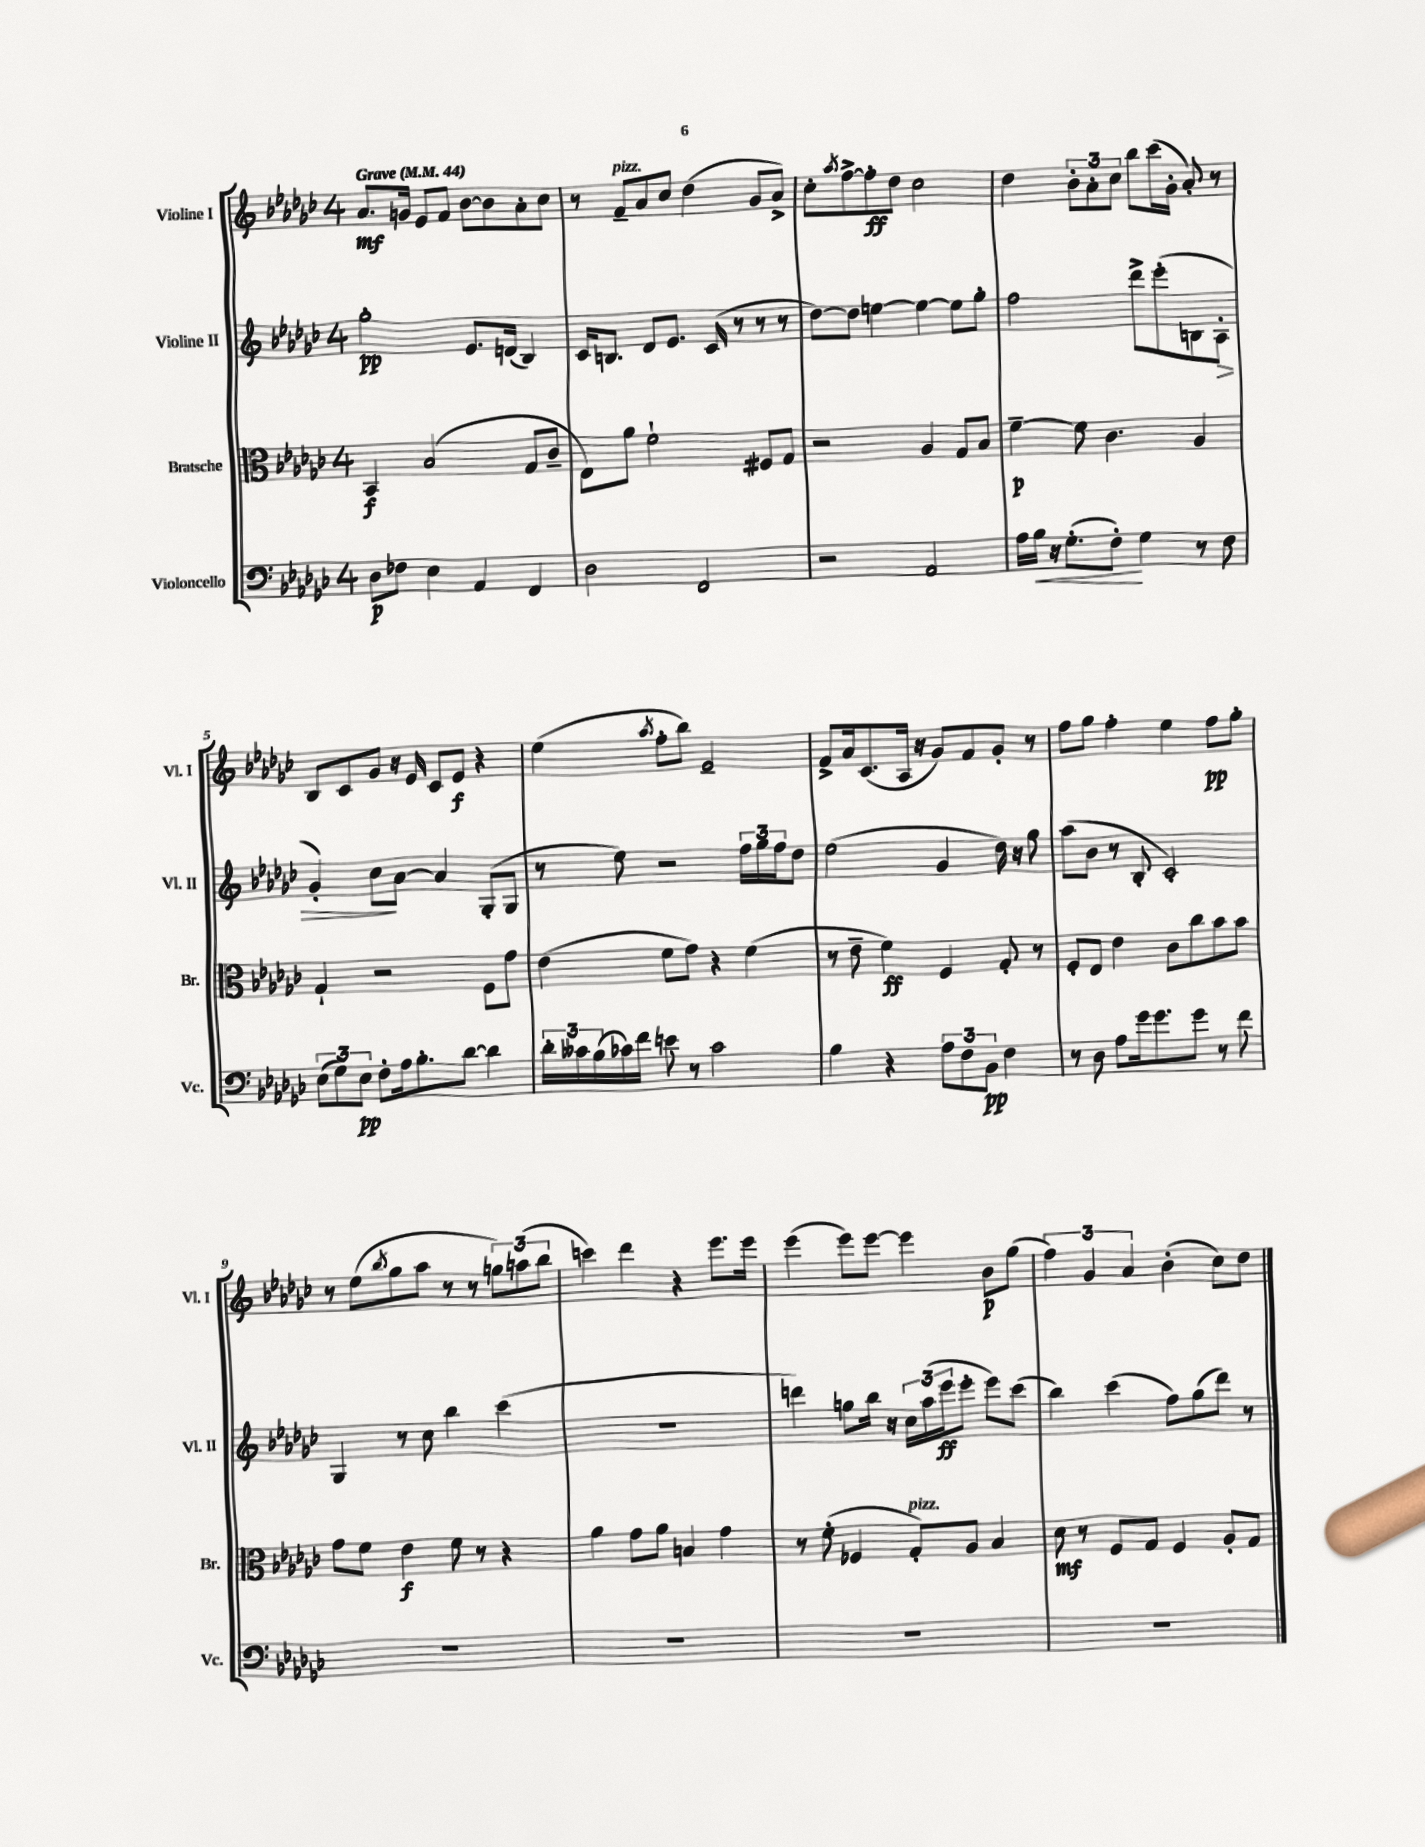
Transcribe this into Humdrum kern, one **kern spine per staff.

**kern	**kern	**kern	**kern
*staff4	*staff3	*staff2	*staff1
*clefF4	*clefC3	*clefG2	*clefG2
*k[b-e-a-d-g-c-]	*k[b-e-a-d-g-c-]	*k[b-e-a-d-g-c-]	*k[b-e-a-d-g-c-]
*M4/4	*M4/4	*M4/4	*M4/4
*MM44	*MM44	*MM44	*MM44
8D-	4BB-	2gg-'	8.a-
8F-	.	.	.
.	.	.	16g
4E-	(2B-	.	8e-
.	.	.	8f
4AA-	.	8.e-	[8b-
.	.	.	8b-]
.	.	(16d	.
4FF	8G-	4B-)	8a-'
.	8c-~	.	8cc-
=	=	=	=
2D-	8E-)	16c-	8r
.	.	8.B	.
.	8a-	.	8f~
.	2f`	8d-	8a-
.	.	8.e-	8cc-
2FF	.	.	(4dd-
.	.	(16c-	.
.	.	8r	.
.	8F#	8r	8g-
.	8G-	8r	8a-^)
=	=	=	=
2r	2r	[8dd-)	8cc-'
.	.	.	8qaa-
.	.	8dd-]	[8ff^
.	.	[4ee	8ff']
.	.	.	8dd-
2AA-	4A-	4ee_	2cc-
.	8G-	8ee]	.
.	8B-	8gg-'	.
=	=	=	=
16A-	[4f~	2ff	4dd-
16B-	.	.	.
16r	.	.	.
(8.G-'	.	.	.
.	8f]	.	12b-'
.	.	.	12a-'
8F')	4.c-	.	.
.	.	.	12cc-
4G-	.	8ddd-^	8bb-
.	.	(8eee-'	(16ccc-
.	.	.	16g-'
8r	4A-	8B	8a-')
8F	.	8A-'	8r
=	=	=	=
(12E-	4G-`	4g-')	8B-
12G-)	.	.	.
.	.	.	8c-
12E-	.	.	.
8F'	2r	8cc-	8g-
16A-	.	[8a-	16r
8.B-'	.	.	16e-
.	.	4a-]	8c-
[8d-	.	.	8e-
4d-]	8F	(8G-'	4r
.	8g-	8G-	.
=	=	=	=
24d-'	(4e-	8r	(4ee-
24c--	.	.	.
(24B-	.	.	.
16c-)	.	8ee-)	.
16f	.	.	.
.	.	.	8qaa-
8e	8f	2r	8ff'
8r	8g-)	.	8bb-)
2c-	4r	.	2e-~
.	(4f	24ff	.
.	.	24gg-	.
.	.	24ff	.
.	.	8dd-	.
=	=	=	=
4B-	8r	(2ee-	8f^
.	8e-~	.	16a-
.	.	.	(8.c-
4r	4f)	.	.
.	.	.	16A-
.	.	.	16r
12A-	4F	4g-	8g-)
12F	.	.	.
.	.	.	8f
12BB-	.	.	.
4F	8G-'	16dd-)	8g-'
.	.	16r	.
.	8r	8gg-	8r
=	=	=	=
8r	8F'	(8aa-	8ff
8D-	8E-	8b-	8gg-
8A-	4e-	8r	4ff'
16g-	.	8B-'	.
8.g-	.	.	.
.	8c-	2c-')	4ee-
8g-	8cc-	.	.
8r	8b-	.	8ff
8f	8b-	.	8gg-'
=	=	=	=
1r	8g-	4G-	8r
.	8f	.	(8ee-
.	.	.	8qbb-
.	4e-	8r	8gg-
.	.	8cc-	8aa-
.	8f	4bb-	8r
.	8r	.	8r
.	4r	(4ccc-	12gg)
.	.	.	(12aa
.	.	.	12bb-
=	=	=	=
1r	4a-	1r	4ccc)
.	8g-	.	4ddd-
.	8a-	.	.
.	4B	.	4r
.	4g-	.	8.eee-
.	.	.	16eee-
=	=	=	=
1r	8r	4ddd)	(4eee-
.	(8f'	.	.
.	4F-	8gg	8eee-)
.	.	16bb-	[8eee-
.	.	16r	.
.	8G-')	24cc-	4eee-]
.	.	(24aa-	.
.	.	24eee-	.
.	8A-	8eee-'	.
.	4B-	8eee-)	8b-
.	.	(8ccc-	(8gg-
=	=	=	=
1r	8d-	4bb-)	6ff)
.	8r	.	.
.	.	.	6g-
.	8F	(4ccc-	.
.	.	.	6a-
.	8G-	.	.
.	4F	8ff)	(4b-'
.	.	(8gg-	.
.	8A-'	8ddd-)	8cc-)
.	8G-	8r	8dd-
==	==	==	==
*-	*-	*-	*-
